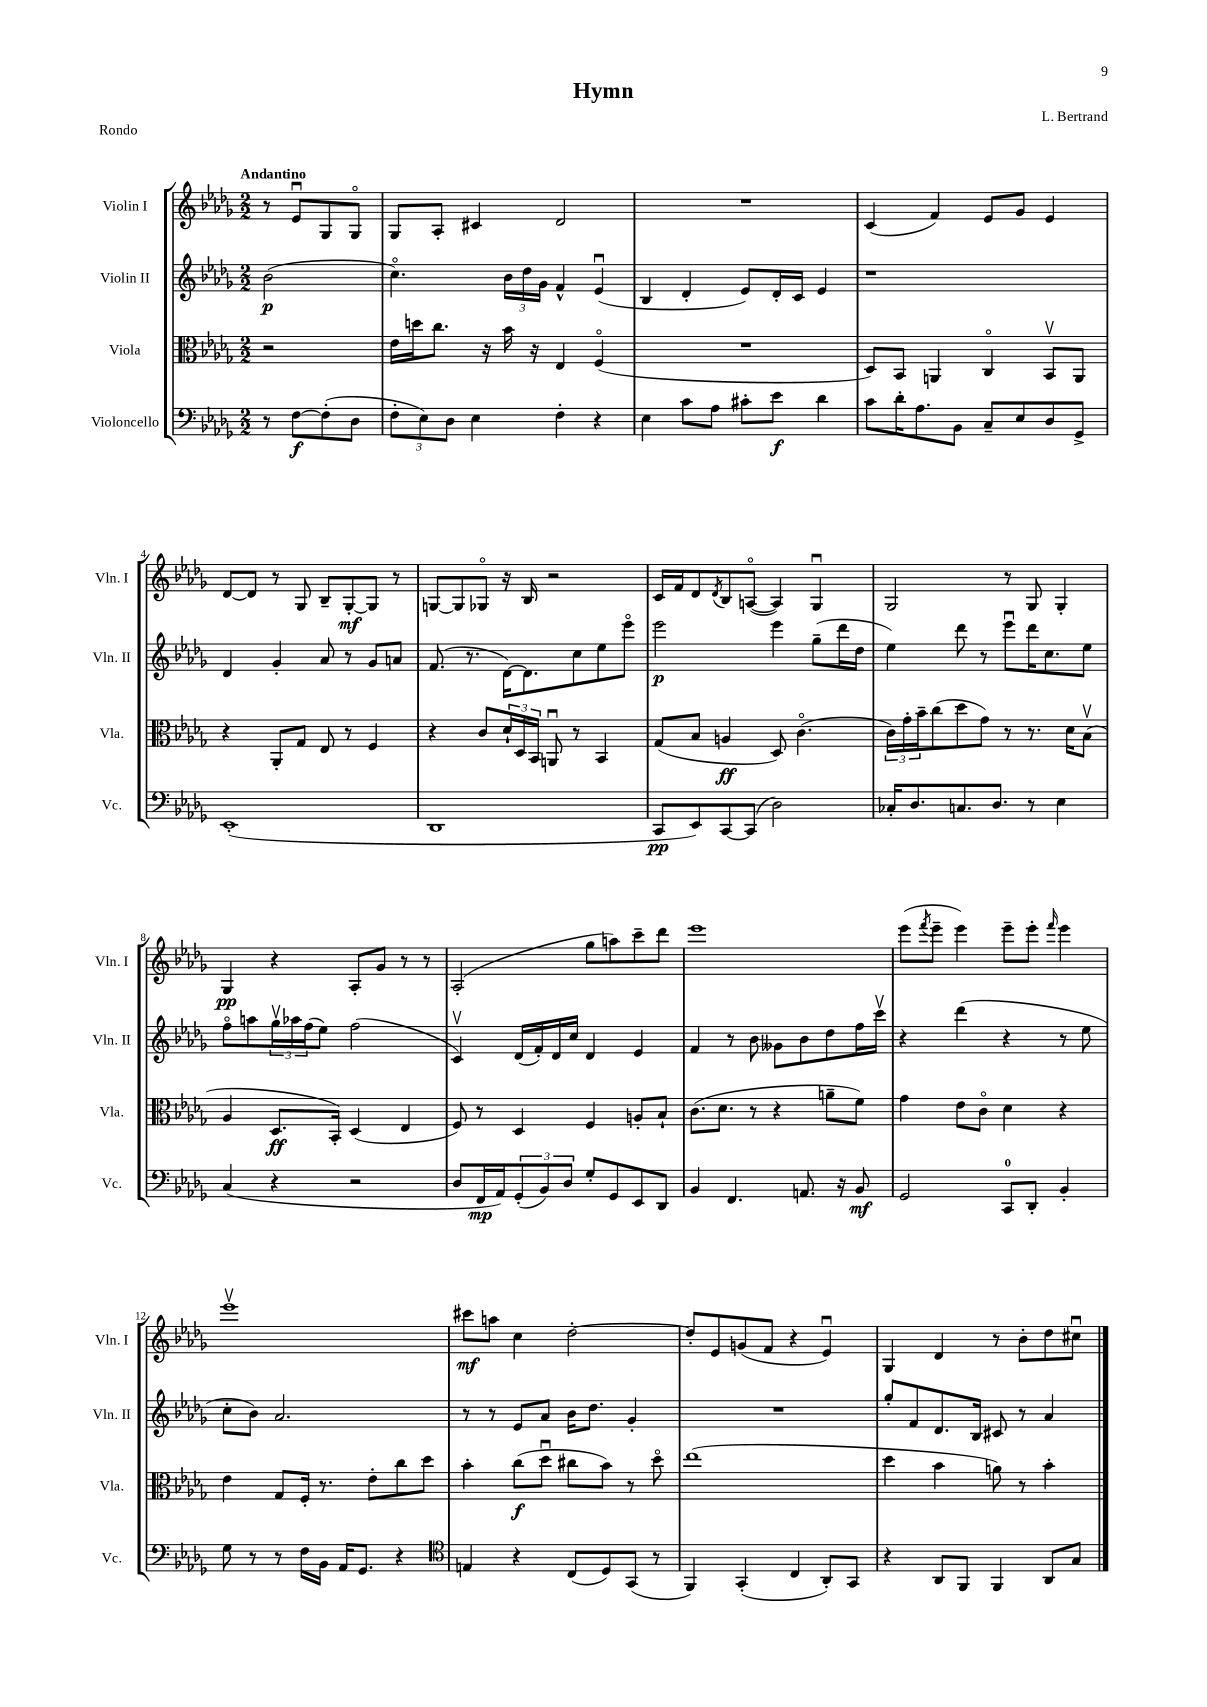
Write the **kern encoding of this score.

**kern	**kern	**kern	**kern
*staff4	*staff3	*staff2	*staff1
*clefF4	*clefC3	*clefG2	*clefG2
*k[b-e-a-d-g-]	*k[b-e-a-d-g-]	*k[b-e-a-d-g-]	*k[b-e-a-d-g-]
*M2/2	*M2/2	*M2/2	*M2/2
8r	2r	(2b-\	8r
[8F\L	.	.	8e-u/L
(8F'\]	.	.	8G-/
8D-\J	.	.	8G-o/J
=	=	=	=
12F'\L	16e-\LL	4.cco\)	8G-/L
.	16dd\J	.	.
12E-\)	.	.	.
.	8.cc\J	.	8A-'/J
12D-\J	.	.	.
4E-\	.	.	4c#/
.	16r	.	.
.	16b-\	24b-\LL	.
.	.	24dd-\	.
.	16r	.	.
.	.	24g-\JJ	.
4F'\	4E-/	4f^^/	2d-/
4r	(4Fo/	(4e-u/	.
=	=	=	=
4E-\	1r	4B-/	1r
8c\L	.	4d-'/	.
8A-\J	.	.	.
8c#'\L	.	8e-/L)	.
8e-\J	.	16d-'/L	.
.	.	16c/JJ	.
4d-\	.	4e-/	.
=	=	=	=
8c\L	8D-/L)	1r	(4c/
16d-'\K	8BB-/J	.	.
8.A-\	.	.	.
.	4AA/	.	4f/)
8BB-\J	.	.	.
8C~/L	4Co/	.	8e-/L
8E-/	.	.	8g-/J
8D-/	8BB-v/L	.	4e-/
8GG-^/J	8AA/J	.	.
=	=	=	=
(1EE-'	4r	4d-/	[8d-/L
.	.	.	8d-/]J
.	8AA-'/L	4g-'/	8r
.	8G-/J	.	8G-/
.	8E-/	8a-/	8B-~/L
.	8r	8r	[8G-'/
.	4F/	8g-/L	8G-/]J
.	.	8a/J	8r
=	=	=	=
1DD-	4r	(8.f/	[8G/L
.	.	.	8G/]
.	.	8.r	.
.	8c/L	.	8G-o/J
.	24d-`/L	[16d-\LK)	16r
.	24D-/	.	.
.	.	8.d-\]	16B-/
.	24BB-/JJ	.	.
.	8AAu/	.	2r
.	8r	8cc\	.
.	4BB-/	8ee-\	.
.	.	8eee-o\J	.
=	=	=	=
8CC/L	(8G-/L	2eee-\	16c/LL
.	.	.	16f/J
8EE-/)	8B-/J	.	8d-/
.	.	.	8qd-/
[8CC/	4A/	.	8B-/
(8CC/]J	.	.	([8Ao/J
2D-\)	8D-/)	4eee-\	4A/])
.	(4.co\	.	.
.	.	(8gg-~\L	4G-u/
.	.	16ddd-\L	.
.	.	16dd-\JJ	.
=	=	=	=
16C-'/LK	24c\LL)	4ee-\)	2G-/
.	24g-'\	.	.
8.D-/	.	.	.
.	24b-~\J	.	.
.	(8cc\	.	.
8.C/	8dd-\	8ddd-\	.
.	8g-\J)	8r	.
8.D-/J	.	.	.
.	8r	8eee-u\L	8r
8r	8.r	16ddd-\K	8G-/
.	.	8.cc\	.
4E-\	.	.	4G-'/
.	16d-\LK	.	.
.	(8B-v\J	8ee-\J	.
=	=	=	=
(4C/	4A-/	8ffo\L	4G-/
.	.	8aa\	.
4r	8.D-/L	24gg-v\L	4r
.	.	24aa-\	.
.	.	(24ff\J	.
.	.	8ee-\J)	.
.	16BB-'/Jk)	.	.
2r	(4D-/	(2ff\	8A-'/L
.	.	.	8g-/J
.	4E-/	.	8r
.	.	.	8r
=	=	=	=
8D-/L	8F/)	4cv/)	(2A-'/
16FF/L	8r	.	.
16AA-/J)	.	.	.
(12GG-'/	4D-/	(16d-/LL	.
.	.	16f'/)	.
12BB-/)	.	.	.
.	.	16d-/	.
12D-/J	.	.	.
.	.	16cc/JJ	.
8G-'/L	4F/	4d-/	8gg-\L
8GG-/	.	.	8aa\)
8EE-/	8A'/L	4e-/	8ccc~\
8DD-/J	8B-`/J	.	8ddd-\J
=	=	=	=
4BB-/	(8.c\L	4f/	1eee-
.	8.d-\J	.	.
4.FF/	.	8r	.
.	8r	8b-\	.
.	4r	8g--\L	.
8.AA/	.	8b-\	.
.	8a~\L	8dd-\	.
16r	.	.	.
8BB-/	8f\J)	16ff\L	.
.	.	16cccv\JJ	.
=	=	=	=
2GG-/	4g-\	4r	(8eee-\L
.	.	.	8qfff/
.	.	.	8eee-~\J
.	8e-\L	(4ddd-\	4eee-\)
.	8co\J	.	.
8CC/L	4d-\	4r	8eee-~\L
8DD-'/J	.	.	8eee-'\J
.	.	.	16qqfff/
4BB-'/	4r	8r	4eee-\
.	.	8ee-\	.
=	=	=	=
8G-\	4e-\	8cc'\L	1eee-v
8r	.	8b-\J)	.
8r	8G-/L	2.a-/	.
16F\LL	16F'/Jk	.	.
16BB-\JJ	8.r	.	.
16AA-/LK	.	.	.
8.GG-/J	.	.	.
.	8e-'\L	.	.
4r	8cc\	.	.
.	8dd-\J	.	.
=	=	=	=
*clefC4	*	*	*
4E/	4b-'\	8r	8ccc#\L
.	.	8r	8aa\J
4r	(8cc\L	8e-/L	4cc\
.	8dd-u\J	8a-/J	.
(8C/L	8cc#\L	16b-\LK	[2dd-'\
.	.	8.dd-\J	.
8D-/)	8b-\J)	.	.
(8GG-/J	8r	4g-'/	.
8r	8dd-o\	.	.
=	=	=	=
4FF/)	(1ee-	1r	8dd-'/]L
.	.	.	8e-/
(4GG-'/	.	.	(8g/
.	.	.	8f/J
4C/	.	.	4r
8AA-'/L)	.	.	4e-u/)
8GG-/J	.	.	.
=	=	=	=
4r	4dd-\	8gg-'/L	4G-/
.	.	8f/	.
8AA-/L	4b-\	8.d-/	4d-/
8FF/J	.	.	.
.	.	16B-/Jk	.
4FF/	8a\)	8c#/	8r
.	8r	8r	8b-'\L
8AA-/L	4b-'\	4a-/	8dd-\
8G-/J	.	.	8cc#u\J
==	==	==	==
*-	*-	*-	*-
